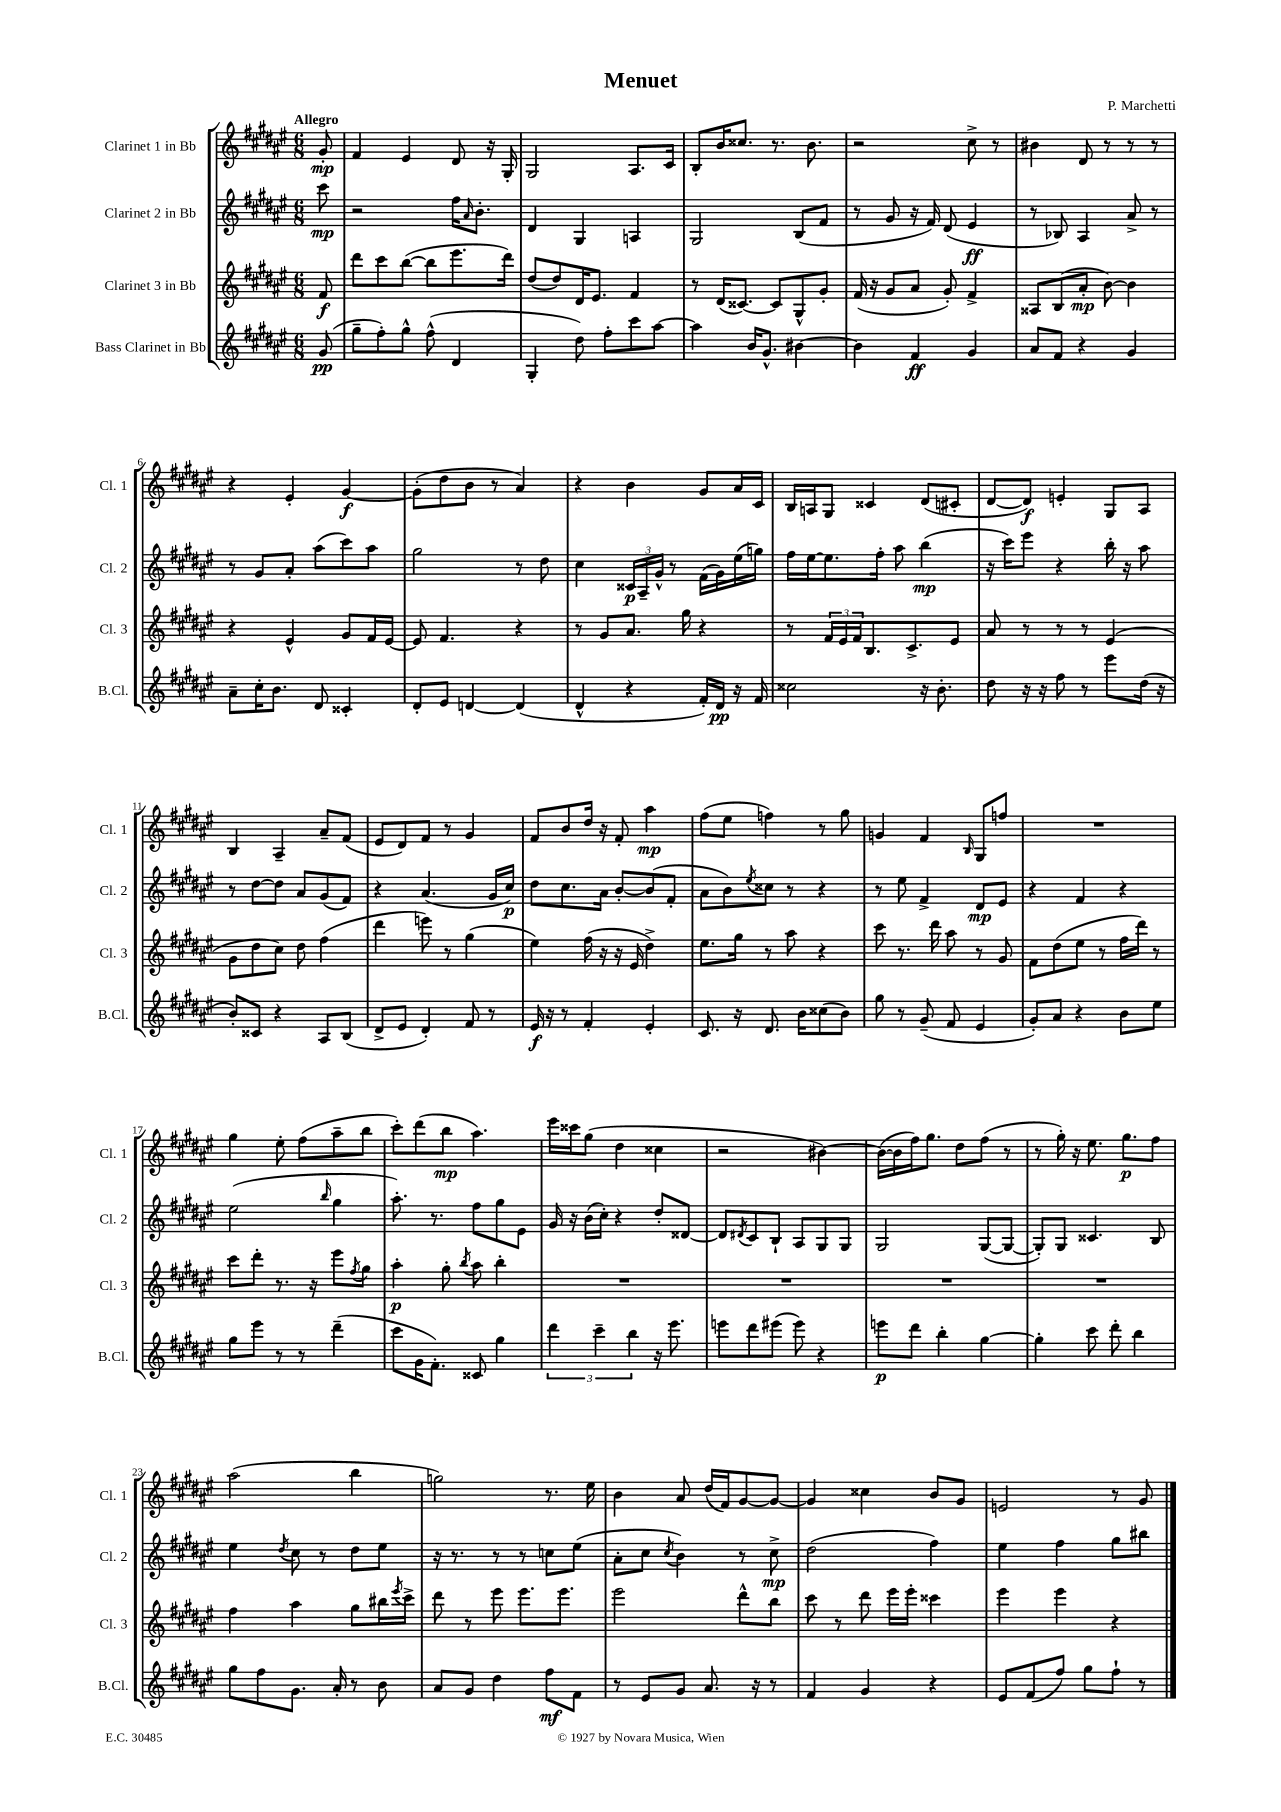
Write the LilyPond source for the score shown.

\header { title = "Menuet" composer = "P. Marchetti" }
<<
\new StaffGroup <<
\new Staff = "s0" \with { instrumentName = "Clarinet 1 in Bb" shortInstrumentName = "Cl. 1" } {
    \clef treble \key fis \major \numericTimeSignature \time 6/8 \partial 8 \tempo "Allegro"
    gis'8-.\mp |
    fis'4 eis'4 dis'8 r16 gis16-. |
    gis2 ais8. cis'16 |
    b8-. b'16 cisis''8. r8. b'8. |
    r2 cis''8-> r8 |
    bis'4 dis'8 r8 r8 r8 |
    r4 eis'4-. gis'4~\f |
    gis'8-.( dis''8 b'8 r8 ais'4) |
    r4 b'4 gis'8 ais'16 cis'16 |
    b16 a16 gis8 cisis'4 dis'8( cis'8-. |
    dis'8~ dis'8\f) e'4-. gis8 ais8 |
    b4 ais4-- ais'8-- fis'8( |
    eis'8 dis'8) fis'8 r8 gis'4 |
    fis'8 b'8 dis''16 r16 fis'8-. ais''4\mp |
    fis''8( eis''8 f''4) r8 gis''8 |
    g'4 fis'4 \grace { b16 } gis8 f''8 |
    R2. |
    gis''4 eis''8-. fis''8( ais''8-- b''8 |
    cis'''8-.) dis'''8( b''8\mp ais''4.) |
    eis'''16 cisis'''16 gis''8( dis''4 cisis''4 |
    r2 bis'4~) |
    bis'16~( bis'16 fis''16) gis''8. dis''8 fis''8( r8 |
    r8 gis''16-.) r16 eis''8. gis''8.\p fis''8 |
    ais''2( b''4 |
    g''2) r8. eis''16 |
    b'4 ais'8 dis''16( fis'16) gis'8~ gis'8~ |
    gis'4 cisis''4 b'8 gis'8 |
    e'2 r8 gis'8 \bar "|." |
}
\new Staff = "s1" \with { instrumentName = "Clarinet 2 in Bb" shortInstrumentName = "Cl. 2" } {
    \clef treble \key fis \major \numericTimeSignature \time 6/8 \partial 8
    cis'''8\mp |
    r2 fis''16 \grace { ais'16 } b'8.-. |
    dis'4 gis4 a4 |
    gis2 b8( fis'8 |
    r8 gis'8 r16 fis'16) dis'8( eis'4\ff |
    r8 bes8) ais4 ais'8-> r8 |
    r8 gis'8 ais'8-. ais''8( cis'''8) ais''8 |
    gis''2 r8 dis''8 |
    cis''4 \tuplet 3/2 { cisis'16\p ais16-- gis'16-^ } r8 fis'16( gis'16) eis''16( g''16) |
    fis''16 eis''16~ eis''8. fis''16-. ais''8 b''4\mp( |
    r16 cis'''16) eis'''8 r4 b''16-. r16 ais''8 |
    r8 dis''8~ dis''8 ais'8 gis'8( fis'8) |
    r4 ais'4.( gis'16 cis''16\p) |
    dis''8 cis''8. ais'16 b'8~-. b'8( fis'8-. |
    ais'8 b'8) \acciaccatura { eis''8 } cisis''8 r8 r4 |
    r8 eis''8 fis'4-> dis'8\mp eis'8 |
    r4 fis'4 r4 |
    eis''2( \grace { b''16 } gis''4 |
    ais''8.-.) r8. fis''8 gis''8 eis'8 |
    gis'16 r16 b'16( cis''16-.) r4 dis''8-. disis'8~ |
    disis'8 \acciaccatura { dis'8 } cis'8 b8-! ais8 gis8 gis8 |
    gis2 gis8~( gis8~ |
    gis8-.) gis8 cisis'4. b8 |
    eis''4 \acciaccatura { dis''8 } cis''8 r8 dis''8 eis''8 |
    r16 r8. r8 r8 c''8 eis''8( |
    ais'8-. cis''8 \acciaccatura { cis''8 } b'4) r8 cis''8->\mp |
    dis''2( fis''4) |
    eis''4 fis''4 gis''8 bis''8 \bar "|." |
}
\new Staff = "s2" \with { instrumentName = "Clarinet 3 in Bb" shortInstrumentName = "Cl. 3" } {
    \clef treble \key fis \major \numericTimeSignature \time 6/8 \partial 8
    fis'8\f |
    dis'''8 cis'''8 b''8~( b''8 eis'''8. dis'''16) |
    dis''8( dis''8) dis'16 eis'8. fis'4 |
    r8 dis'16( cisis'8.~) cisis'8 gis8-^ gis'8-. |
    fis'16( r16 gis'8 ais'8 gis'8-.) fis'4-> |
    aisis8 b8( ais'8-.\mp b'8~) b'4 |
    r4 eis'4-^ gis'8 fis'16 eis'16~ |
    eis'8 fis'4. r4 |
    r8 gis'8 ais'8. gis''16 r4 |
    r8 \tuplet 3/2 { fis'16 eis'16 fis'16 } b8. cis'8.-> eis'8 |
    ais'8 r8 r8 r8 eis'4( |
    gis'8 dis''8 cis''8) dis''8 fis''4( |
    dis'''4 e'''8) r8 gis''4( |
    eis''4) fis''16( r16 r16 eis'16 dis''4->) |
    eis''8. gis''16 r8 ais''8 r4 |
    cis'''8 r8. dis'''16 ais''8 r8 gis'8 |
    fis'8 dis''8( eis''8 r8 fis''16 dis'''16) r8 |
    cis'''8 dis'''8-. r8. r16 eis'''8 \acciaccatura { fis''8 } gis''8 |
    ais''4-.\p gis''8-. \acciaccatura { b''8 } ais''8 b''4-. |
    R2. |
    R2. |
    R2. |
    R2. |
    fis''4 ais''4 gis''8 bis''16 \acciaccatura { eis'''8 } cis'''16-> |
    dis'''8 r8 eis'''8 eis'''8. eis'''8. |
    eis'''2 dis'''8-^ b''8 |
    cis'''8 r8 dis'''8 eis'''16 eis'''16-. cisis'''4 |
    eis'''4 eis'''4 r4 \bar "|." |
}
\new Staff = "s3" \with { instrumentName = "Bass Clarinet in Bb" shortInstrumentName = "B.Cl." } {
    \clef treble \key fis \major \numericTimeSignature \time 6/8 \partial 8
    gis'8\pp( |
    gis''8-- fis''8-.) gis''8-^ fis''8-^( dis'4 |
    gis4-. dis''8) fis''8-. cis'''8 ais''8~ |
    ais''4 b'16 gis'8.-^ bis'4~ |
    bis'4 fis'4\ff gis'4 |
    ais'8 fis'8 r4 gis'4 |
    ais'8-- cis''16-. b'8. dis'8 cisis'4-. |
    dis'8-. eis'8 d'4~ d'4( |
    dis'4-^ r4 fis'16-.) dis'16\pp r16 fis'16 |
    cisis''2 r16 b'8.-. |
    dis''8 r16 r16 fis''8 r8 eis'''8 dis''16( r16 |
    b'8-.) cisis'8 r4 ais8 b8( |
    dis'8-> eis'8 dis'4-.) fis'8 r8 |
    eis'16\f r16 r8 fis'4-. eis'4-. |
    cis'8. r16 dis'8. b'16 cisis''8( b'8) |
    gis''8 r8 gis'8--( fis'8 eis'4 |
    gis'8-.) ais'8 r4 b'8 eis''8 |
    gis''8 eis'''8 r8 r8 dis'''4--( |
    cis'''8 gis'16 fis'8.-.) cisis'8 gis''4 |
    \tuplet 3/2 { dis'''4 cis'''4-- b''4 } r16 eis'''8. |
    e'''8 dis'''8 eis'''8( eis'''8) r4 |
    e'''8\p dis'''8 b''4-. gis''4~ |
    gis''4-. cis'''8 dis'''8-. b''4 |
    gis''8 fis''8 gis'8. ais'16-. r8 b'8 |
    ais'8 gis'8 dis''4 fis''8\mf fis'8 |
    r8 eis'8 gis'8 ais'8. r16 r8 |
    fis'4 gis'4 r4 |
    eis'8 fis'8( fis''8) gis''8 fis''8-! r8 \bar "|." |
}
>>
>>
